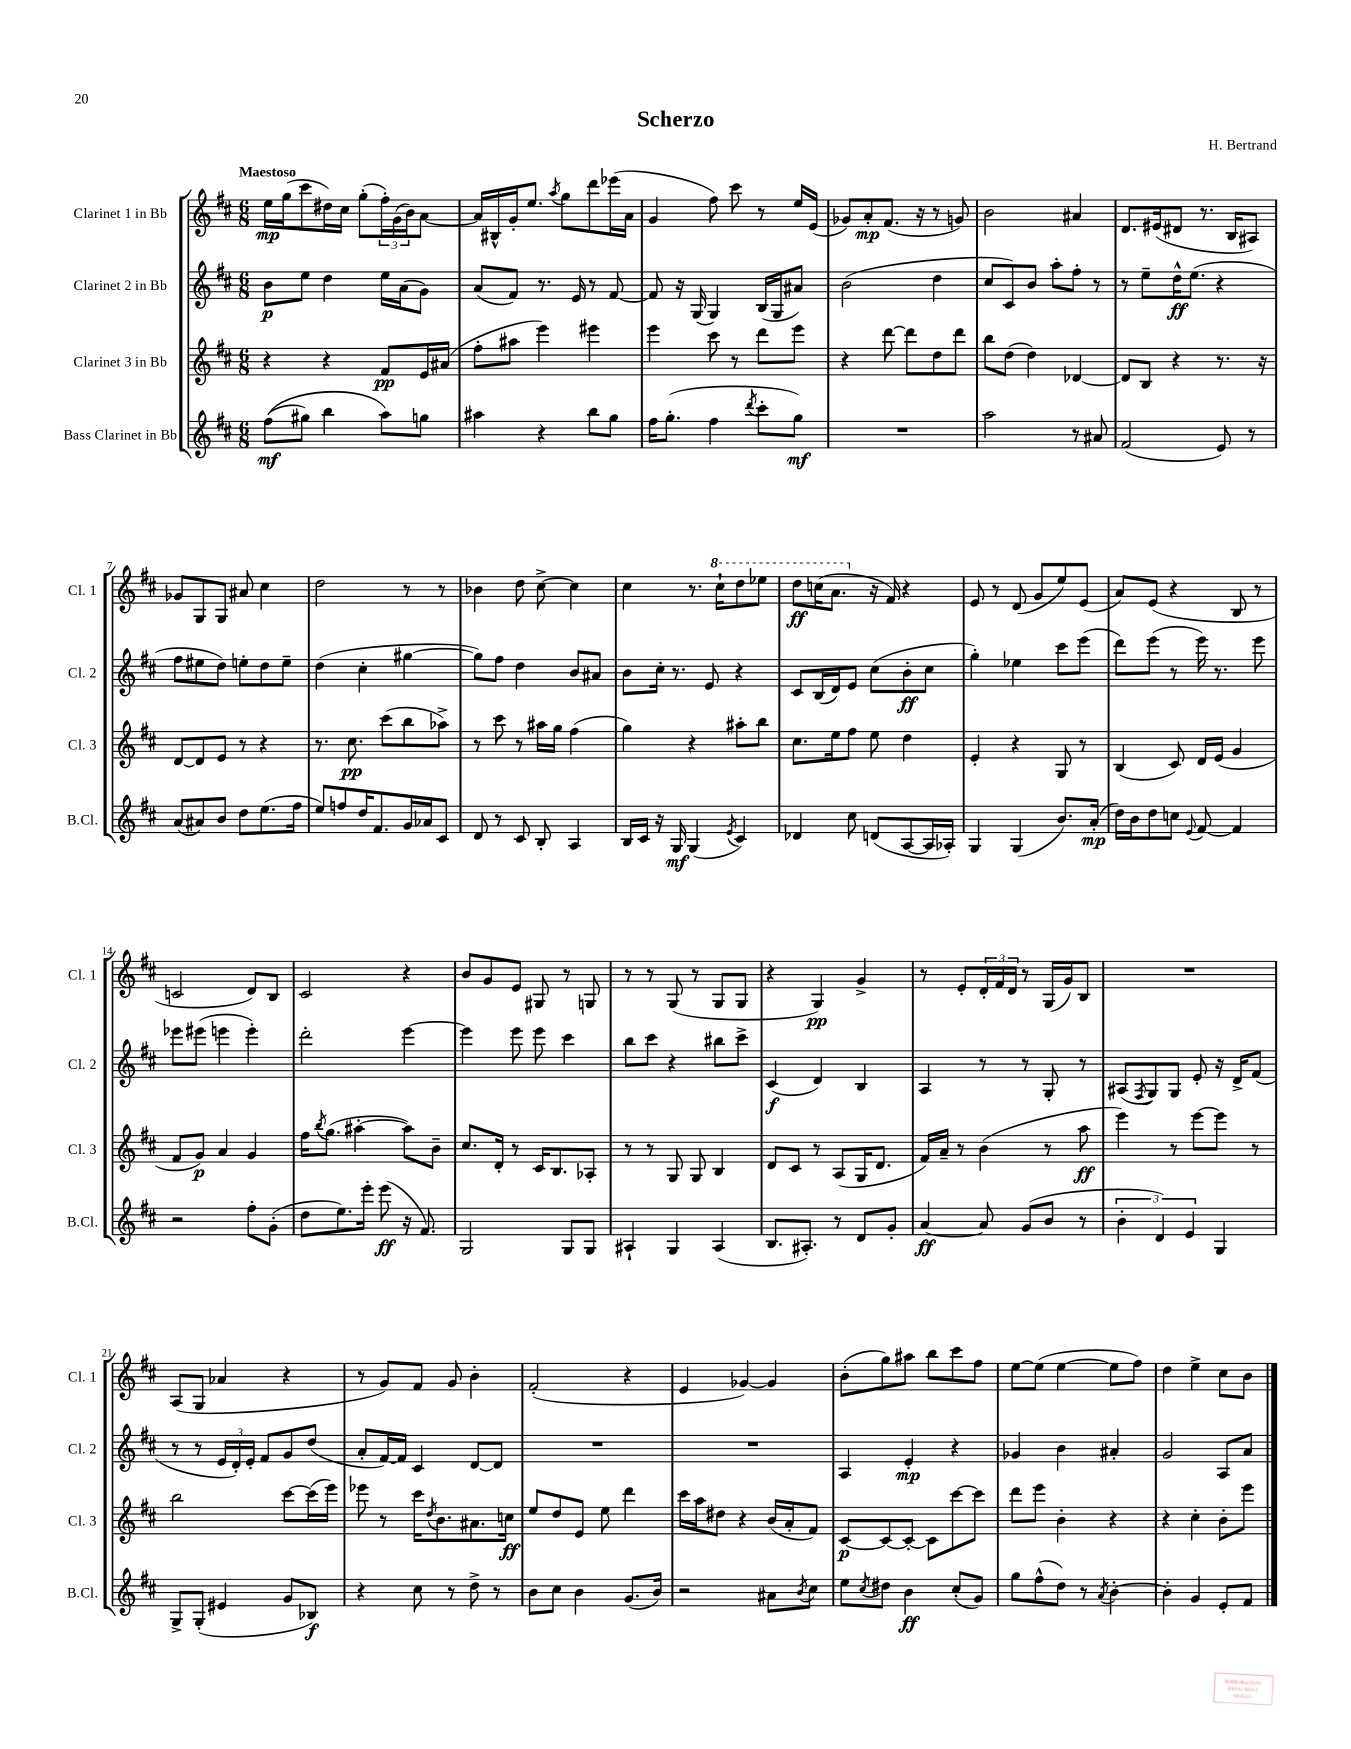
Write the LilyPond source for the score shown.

\header { title = "Scherzo" composer = "H. Bertrand" }
<<
\new StaffGroup <<
\new Staff = "s0" \with { instrumentName = "Clarinet 1 in Bb" shortInstrumentName = "Cl. 1" } {
    \clef treble \key d \major \numericTimeSignature \time 6/8 \tempo "Maestoso"
    e''16\mp g''16( cis'''8 dis''16) cis''16 g''8-.( \tuplet 3/2 { fis''16-.) g'16( b'16) } a'8~ |
    a'16 bis16-^ g'16-. e''8. \acciaccatura { a''8 } g''8 d'''8 ees'''16( a'16 |
    g'4 fis''8) cis'''8 r8 e''16 e'16( |
    ges'8) a'8-.\mp fis'8.( r16 r8 g'8) |
    b'2 ais'4 |
    d'8. eis'16( dis'8 r8. b16 ais8) |
    ges'8 g8 g8 ais'8 cis''4 |
    d''2 r8 r8 |
    bes'4 d''8 cis''8~-> cis''4 |
    cis''4 r8. \ottava #1 cis'''16-! d'''8 ees'''8 |
    d'''8\ff c'''16( a''8. \ottava #0 r16 fis'16) r4 |
    e'8 r8 d'8( g'8 e''8) e'8( |
    a'8) e'8( r4 b8 r8 |
    c'2 d'8) b8 |
    cis'2 r4 |
    b'8 g'8 e'8 gis8 r8 g8 |
    r8 r8 g8( r8 g8 g8 |
    r4 g4\pp) g'4-> |
    r8 e'8-. \tuplet 3/2 { d'16-. fis'16 d'16 } r8 g16( g'16) b8 |
    R2. |
    a8( g8 aes'4 r4 |
    r8 g'8) fis'8 g'8 b'4-. |
    fis'2-.( r4 |
    e'4 ges'4~) ges'4 |
    b'8-.( g''8) ais''8 b''8 cis'''8 fis''8 |
    e''8~ e''8( e''4~ e''8 fis''8) |
    d''4 e''4-> cis''8 b'8 \bar "|." |
}
\new Staff = "s1" \with { instrumentName = "Clarinet 2 in Bb" shortInstrumentName = "Cl. 2" } {
    \clef treble \key d \major \numericTimeSignature \time 6/8
    b'8\p e''8 d''4 e''16 a'16( g'8) |
    a'8( fis'8) r8. e'16 r8 fis'8~ |
    fis'8 r16 g16( g4) b16( g16 ais'8) |
    b'2( d''4 |
    cis''8 cis'8) b'8 a''8-. fis''8-. r8 |
    r8 e''8-- d''16-^\ff e''8.( r4 |
    fis''8 eis''8 d''8) e''8-. d''8 e''8-- |
    d''4( cis''4-. gis''4~ |
    gis''8) fis''8 d''4 b'8 ais'8 |
    b'8 cis''16-. r8. e'8 r4 |
    cis'8 b16( d'16) e'8 cis''8( b'8-.\ff cis''8 |
    g''4-.) ees''4 cis'''8 e'''8( |
    d'''8) e'''8( r8 e'''16) r8. e'''8 |
    ees'''8 eis'''8( e'''4 e'''4-.) |
    d'''2-. e'''4~ |
    e'''4 e'''8 e'''8 cis'''4 |
    b''8 cis'''8 r4 bis''8 cis'''8-> |
    cis'4\f( d'4) b4 |
    a4 r8 r8 g8-. r8 |
    ais8( \acciaccatura { fis8 } g8) g8 e'8-. r16 d'16-> fis'8( |
    r8 r8 \tuplet 3/2 { e'16 d'16-.) e'16-. } fis'8 g'8 d''8( |
    a'8-. fis'16~) fis'16 cis'4 d'8~ d'8 |
    R2. |
    R2. |
    a4 e'4-.\mp r4 |
    ges'4 b'4 ais'4-. |
    g'2 a8 a'8 \bar "|." |
}
\new Staff = "s2" \with { instrumentName = "Clarinet 3 in Bb" shortInstrumentName = "Cl. 3" } {
    \clef treble \key d \major \numericTimeSignature \time 6/8
    r4 r4 fis'8\pp e'16 ais'16( |
    fis''8-. ais''8 e'''4) eis'''4 |
    e'''4 cis'''8 r8 d'''8 e'''8 |
    r4 d'''8~ d'''8 d''8 d'''8 |
    b''8 d''8( d''4) des'4~ |
    des'8 b8 r4 r8. r16 |
    d'8~ d'8 e'8 r8 r4 |
    r8. cis''8.\pp cis'''8( b''8 aes''8->) |
    r8 cis'''8 r8 ais''16 g''16 fis''4( |
    g''4) r4 ais''8-. b''8 |
    cis''8. e''16 fis''8 e''8 d''4 |
    e'4-. r4 g8 r8 |
    b4( cis'8) d'16 e'16( g'4 |
    fis'8 g'8\p) a'4 g'4 |
    fis''16 \acciaccatura { b''8 } g''8.( ais''4~-. ais''8) b'8-- |
    cis''8. d'16-. r8 cis'16 b8. aes8-. |
    r8 r8 g8 g8 b4 |
    d'8 cis'8 r8 a8( g16 d'8. |
    fis'16) a'16-- r8 b'4( r8 a''8\ff |
    e'''4) r8 e'''8~ e'''8 r8 |
    b''2 cis'''8~ cis'''16( e'''16) |
    ees'''8 r8 cis'''16 \acciaccatura { d''8 } b'8. ais'8. c''16\ff |
    e''8 d''8 e'8 e''8 d'''4 |
    cis'''16 a''16 dis''8 r4 b'16( a'16-. fis'8) |
    cis'8~\p cis'8~ cis'8~-. cis'8 cis'''8~ cis'''8 |
    d'''8 e'''8 b'4-. r4 |
    r4 cis''4-. b'8-. e'''8 \bar "|." |
}
\new Staff = "s3" \with { instrumentName = "Bass Clarinet in Bb" shortInstrumentName = "B.Cl." } {
    \clef treble \key d \major \numericTimeSignature \time 6/8
    fis''8\mf(\( gis''8) b''4 a''8\) g''8 |
    ais''4 r4 b''8 g''8 |
    fis''16 g''8.-.( fis''4 \acciaccatura { d'''8 } cis'''8-. g''8\mf) |
    R2. |
    a''2 r8 ais'8 |
    fis'2( e'8) r8 |
    a'8( ais'8) b'8 d''8 e''8.( fis''16 |
    e''8) f''8 d''16 fis'8. g'16 aes'16 cis'8 |
    d'8 r8 cis'8 b8-. a4 |
    b16 cis'16 r16 g16\mf g4( \acciaccatura { e'8 } cis'4) |
    des'4 cis''8 d'8( a8~ a16 aes16-.) |
    g4 g4( b'8.) a'16-.\mp( |
    d''16) b'16 d''8 c''8 \appoggiatura { e'8 } fis'8~ fis'4 |
    r2 fis''8-. g'8-.( |
    d''8 e''8.) e'''16-. e'''8\ff( r16 fis'8.) |
    g2 g8 g8 |
    ais4-! g4 ais4( |
    b8. ais8.-.) r8 d'8 g'8-. |
    a'4~\ff a'8 g'8( b'8 r8 |
    \tuplet 3/2 { b'4-. d'4) e'4 } g4 |
    g8-> g8-.( eis'4 g'8 bes8\f) |
    r4 cis''8 r8 d''8-> r8 |
    b'8 cis''8 b'4 g'8.( b'16) |
    r2 ais'8 \acciaccatura { b'8 } cis''8 |
    e''8 \acciaccatura { cis''8 } dis''8 b'4\ff cis''8-.( g'8) |
    g''8 fis''8-^( d''8) r8 \acciaccatura { a'8 } b'4~-. |
    b'4-. g'4 e'8-. fis'8 \bar "|." |
}
>>
>>
